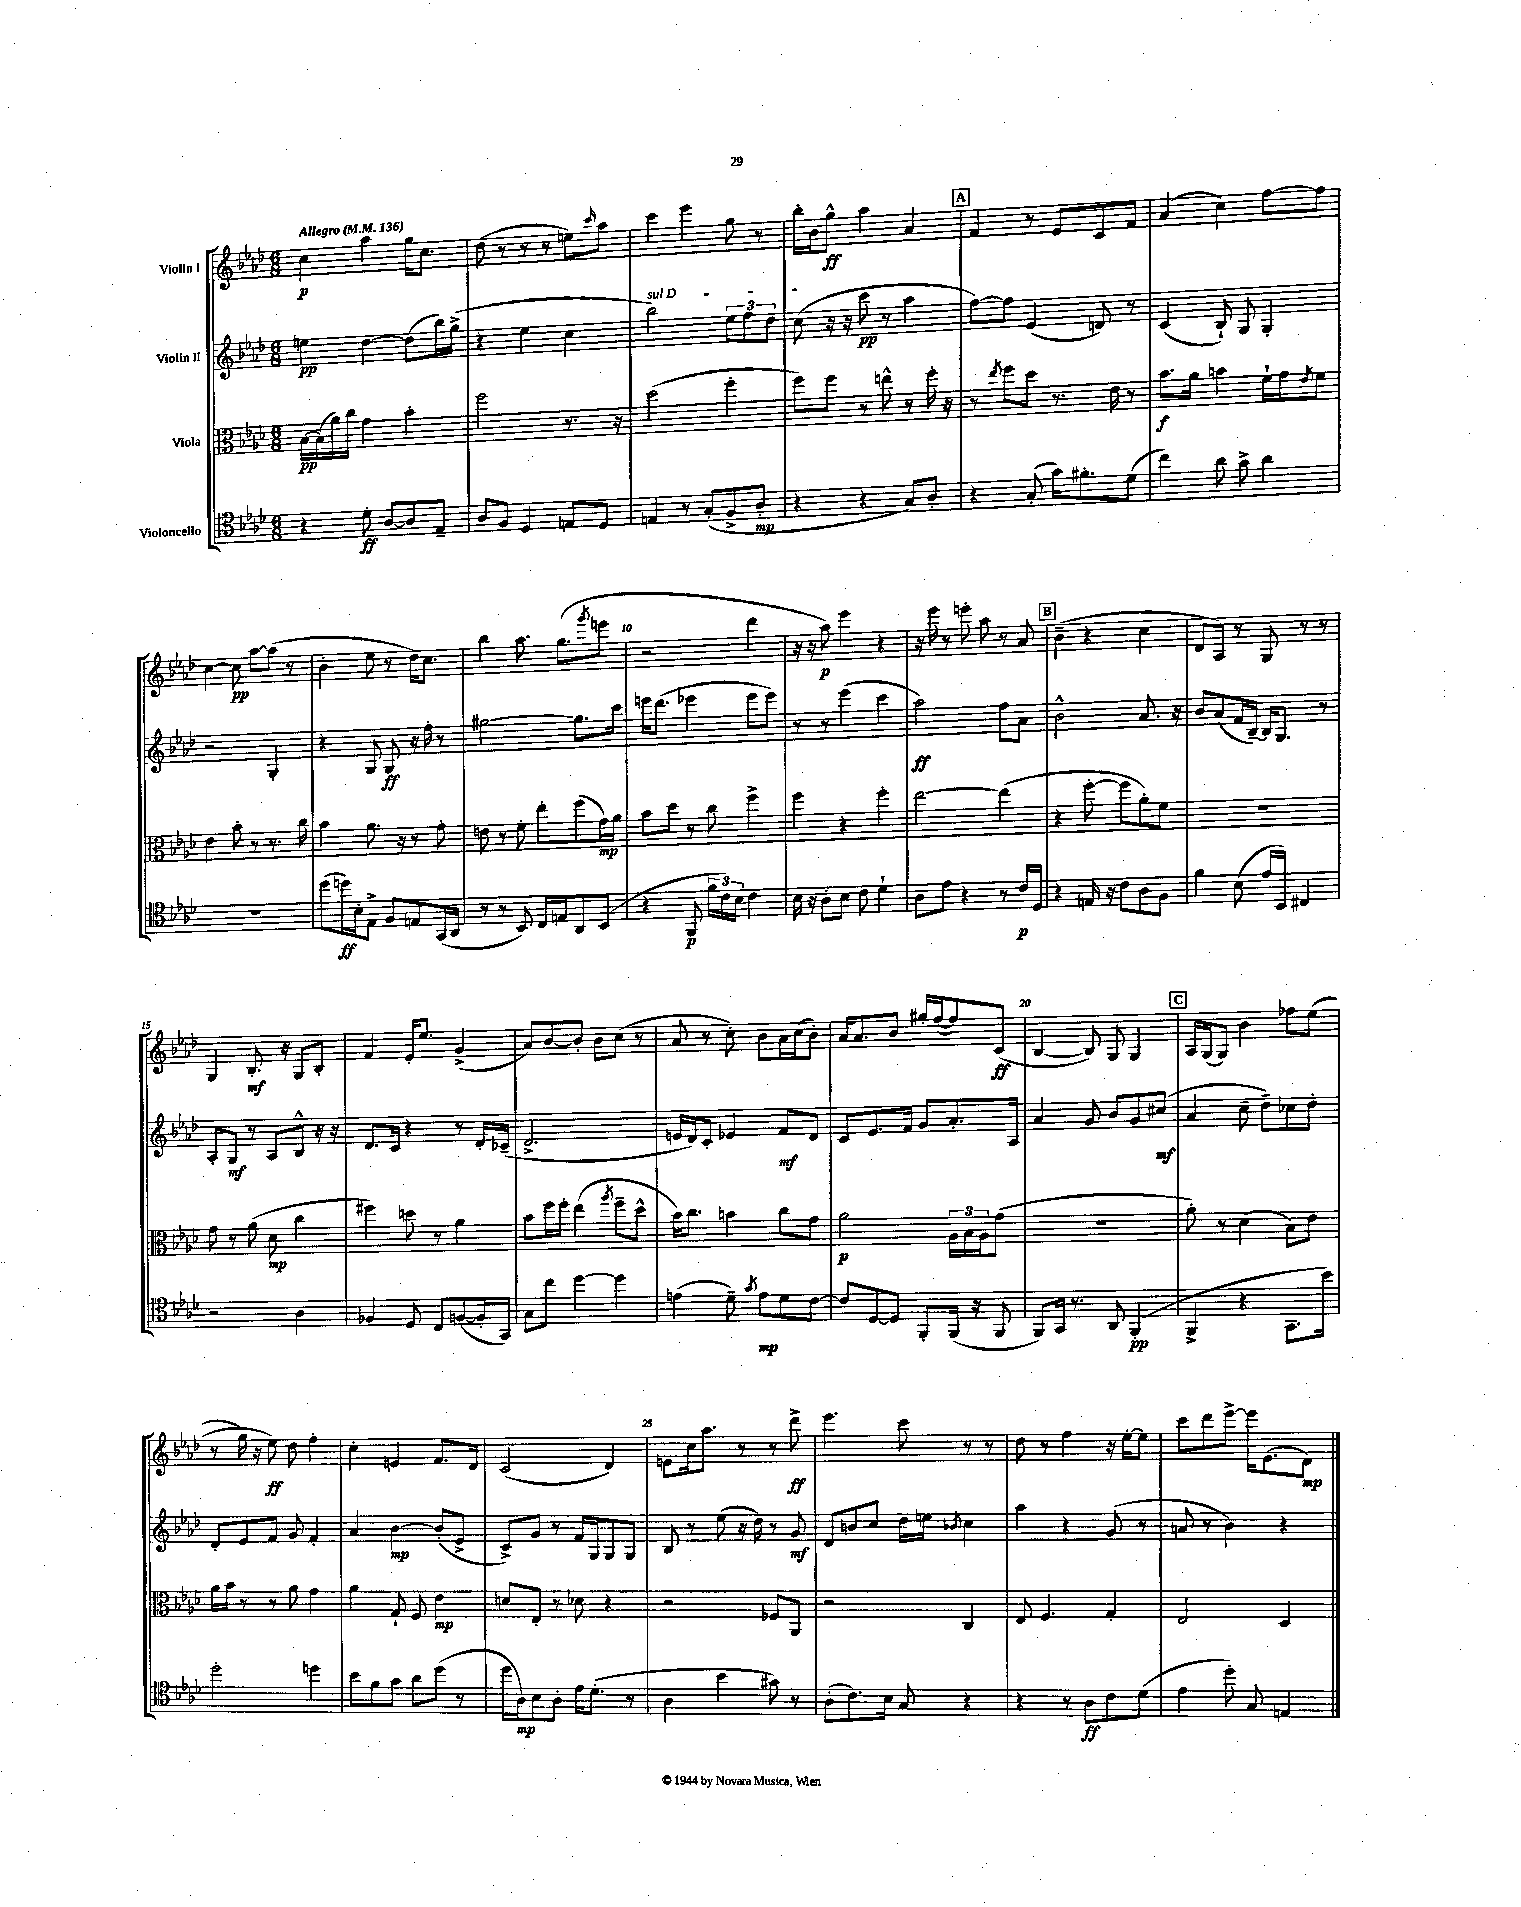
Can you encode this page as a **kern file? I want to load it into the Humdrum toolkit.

**kern	**kern	**kern	**kern
*staff4	*staff3	*staff2	*staff1
*clefC4	*clefC3	*clefG2	*clefG2
*k[b-e-a-d-]	*k[b-e-a-d-]	*k[b-e-a-d-]	*k[b-e-a-d-]
*M6/8	*M6/8	*M6/8	*M6/8
*MM136	*MM136	*MM136	*MM136
4r	[16B-\LL	4ee\	4cc\
.	(16B-\]	.	.
.	16a-\)	.	.
.	16cc\JJ	.	.
8d-'\	4g\	[4dd-\	4aa-\
[8A-/L	.	.	.
8A-/]	4b-'\	(8dd-\]L	16gg\LK
.	.	.	8.cc\J
8E-~/J	.	16bb-\L)	.
.	.	(16gg^\JJ	.
=	=	=	=
8A-/L	2ff\	4r	(8dd-\
8F/J	.	.	8r
4D-/	.	4ee-\	8r
.	.	.	8r
8E/L	8.r	4cc\	8ee\L)
.	.	.	16qqccc/
8D-/J	.	.	8aa-\J
.	16r	.	.
=	=	=	=
4E/	(2dd-\	2bb-\)	4ccc\
8r	.	.	4eee-\
(8G'/L	.	.	.
8F^/	4ff'\	12ee-\L	8gg\
.	.	12ff\	.
8A-'/J	.	.	8r
.	.	12dd-\J	.
=	=	=	=
4r	8ff\L)	(8cc\	16bb-'\LL
.	.	.	16b-\J
.	8ff\J	16r	8gg^^\J
.	.	16r	.
4r	8r	8ccc\	4aa-\
.	8ee^^\	8r	.
8G/L)	8r	4aa-\	4a-/
8A-'/J	16ff'\	.	.
.	16r	.	.
=	=	=	=
4r	8r	[8ff\L)	4f/
.	8qee-/	.	.
.	8ff\L	8ff\]J	.
(8G'/	8dd-\J	(4e-/	8r
16g\LK)	8.r	.	8e-/L
8.f#'\	.	.	.
.	.	8d/)	8c/
.	16e-\	.	.
(8d-\J	8r	8r	8f/J
=	=	=	=
4cc\)	8.b-\L	(4c/	(4a-/
.	16a-\Jk	.	.
8a-\	4b\	8B-`/)	4cc\)
8g^\	.	8G/	.
4a-\	16f`\LL	4G'/	[8ff\L
.	16g\J	.	.
.	8qe-/	.	.
.	8f\J	.	8ff\]J
=	=	=	=
2.r	4e-\	2r	[4cc\
.	8b-'\	.	8cc\]
.	8r	.	[8aa-\L
.	8.r	4G'/	(8aa-\]J
.	.	.	8r
.	16cc\	.	.
=	=	=	=
(8dd-\L	4b-\	4r	4b-'\
16dd\L)	.	.	.
16B-'\J	.	.	.
8E-^\J	8.a-\	8G/	8ee-\
8F/L	.	8G/	8r
.	16r	.	.
8E/	8r	16r	16dd-\LK)
.	.	16ff'\	8.cc\J
(16GG/L	8g'\	8r	.
16AA-/JJ	.	.	.
=	=	=	=
8r	8e\	[2gg#\	4bb-\
8r	8r	.	.
8BB-/)	8f'\	.	8.aa-\
16C/LL	8ee-'\L	.	.
16E/J	.	.	(8.gg\L
8AA-/	(8ff\	8.gg#\]L	.
.	.	.	8qggg/
(8BB-/J	16g\L)	.	8eee\J
.	16a-\JJ	16ccc\Jk	.
=	=	=	=
4r	8b-\L	16eee\LK	2r
.	.	(8.ddd-\J	.
.	8dd-\J	.	.
8FF/	8r	4eee-\	.
24f\LL	8cc\	.	.
24c\)	.	.	.
24B-\JJ	.	.	.
4c\	4ff^\	8eee-\L	4ddd-\
.	.	8eee-\J)	.
=	=	=	=
16B-\	4ff\	8r	16r
16r	.	.	16r
8A-'\L	.	8r	8aa-\)
8B-\J	4r	(4eee-\	4eee-\
8c\	.	.	.
4d-`\	4ff'\	4ccc\	4r
=	=	=	=
8A-\L	[2ee-\	2aa-\)	16r
.	.	.	16eee-\
8e-\J	.	.	8r
4r	.	.	8eee'\
.	.	.	8aa-\
8r	(4ee-\]	8ff\L	8r
16c/LL	.	8a-\J	8a-/
16D-/JJ	.	.	.
=	=	=	=
4r	4r	2b-^^\	(4b-~\
16E/	[8ff'\	.	4r
16r	.	.	.
8c\L	8ff\]L	.	.
8A-\	8a-'\)	8.a-/	4cc\
8F\J	8f\J	.	.
.	.	16r	.
=	=	=	=
4f\	2.r	8b-/L	8d-/L
.	.	(8a-/	8A-/J)
(8B-\	.	16f/L	8r
.	.	[16B-~/JJ)	.
16e-/LL	.	16B-/]LK	8G/
16BB-/JJ)	.	8.G/J	.
4C#/	.	.	8r
.	.	8r	8r
=	=	=	=
2r	8g\	8A-'/L	4G/
.	8r	8G/J	.
.	(8a-\	8r	8.B-'/
.	8d-\	8A-/L	.
.	.	.	16r
4A-\	4cc\	8B-^^/J	8G/L
.	.	16r	8B-'/J
.	.	16r	.
=	=	=	=
4F-/	4ff#\)	8.d-/L	4f/
.	.	16c/Jk	.
8D-/	8dd\	4r	16e-'/LK
.	.	.	8.ee-/J
8C/L	8r	.	.
([8F/	4a-\	8r	(4g^/
16F'/]L	.	16d-'/LL	.
16GG/JJ)	.	(16c-~/JJ	.
=	=	=	=
8G\L	8b-\L	2.d-^/	8a-/L)
8cc\J	16ff\L	.	[8b-/
.	16ff'\JJ	.	.
[4dd-\	(4ee-\	.	8b-'/]J
.	.	.	8b-\L
.	8qaa-/	.	.
4dd-\]	8ff~\L	.	(8cc\J
.	8dd-^^\J	.	8r
=	=	=	=
(4e\	16b-\LK)	16e/LL	8a-/
.	8.cc\J	16d-/J)	.
.	.	8c'/J	8r
8d-~\)	4b\	4e-/	8cc'\)
8qg/	.	.	.
8e\L	.	.	8b-\L
8d-\	8cc\L	8f/L	16a-\L
.	.	.	(16cc\J
[8c\J	8g\J	8d-/J	8b-'\J)
=	=	=	=
8c/]L	2a-\	8c/L	16a-/LK
.	.	.	8.a-/
[8D-/	.	8.e-/	.
8D-/]J	.	.	8b-/J
.	.	16f/Jk	.
8FF'/L	.	8g/L	16gg#'/LL
.	.	.	([16ff/J
(16FF/Jk	24A-\LL	8.a-'/	8ff/])
.	24B-\	.	.
16r	.	.	.
.	24A-\J	.	.
8FF/	(8g\J	.	(8c/J
.	.	16A-/Jk	.
=	=	=	=
8FF/L)	2.r	4a-/	[4B-/
16GG/Jk	.	.	.
8.r	.	.	.
.	.	8g/	8B-/])
8AA-/	.	8b-/L	8G/
(4FF'/	.	8g/	4G/
.	.	(8cc#/J	.
=	=	=	=
4FF^/	8a-'\)	4a-/	16A-/LL
.	.	.	(16G/J
.	8r	.	8G/J)
4r	(4d-\	8cc~\	4b-\
.	.	8dd-~\L)	.
8.GG\L	8B-\L)	8cc-\	8ff-\L
.	8e-\J	8dd-'\J	&((8ee-\J
16b-\Jk)	.	.	.
=	=	=	=
2dd-'\	16a-\LL	8d-'/L	8r
.	16b-\JJ	.	.
.	8r	8e-/	16gg\)
.	.	.	16r
.	8r	8f/J	8ee-\&)
.	8a-\	8g/	8dd-\
4dd\	4g\	4f'/	4ff'\
=	=	=	=
8b-\L	4a-\	4a-/	4cc'\
8f\	.	.	.
8g\J	8G`/	[4b-\	4e/
8a-\L	8F/	.	.
(8dd-\J	4e-\	(8b-'/]L	8.f/L
8r	.	8e-^/J	.
.	.	.	16d-/Jk
=	=	=	=
16dd-\LL	8d/L	8c^/L)	(2c/
16A-\J)	.	.	.
8B-\	8E-'/J	8g/J	.
8A-'\J	8r	8r	.
16e-\LK	8d-\	16f/LL	.
(8.d-'\J	.	16G/J	.
.	4r	8G/	4d-/)
8r	.	8G/J	.
=	=	=	=
4A-\	2r	8B-/	8e\L
.	.	8r	16cc\k
.	.	.	8.aa-\J
4b-\	.	(8ee-\	.
.	.	16r	8r
.	.	16dd-\)	.
8g#\)	8F-/L	8r	8r
8r	8AA-/J	8g/	8ddd-^\
=	=	=	=
(8A-'\L	2r	8d-/L	4.eee-\
8.c\)	.	8b/	.
.	.	8cc/J	.
16B-\Jk	.	.	.
8G/	.	16dd-\LL	8ccc\
.	.	16ee\JJ	.
.	.	8qb-/	.
4r	4C/	4cc\	8r
.	.	.	8r
=	=	=	=
4r	8E-/	4aa-\	8dd-\
.	4.F/	.	8r
8r	.	4r	4ff\
8A-\L	.	.	.
8c\	4G'/	(8g/	16r
.	.	.	[16ee-'\LK
(8d-\J	.	8r	8ee-\]J
=	=	=	=
4e-\	2E-/	8a/	8ccc\L
.	.	8r	8ddd-\
8dd-'\)	.	4b-\)	[8eee-^\J
8G/	.	.	16eee-\]LK
.	.	.	(8.e-\
4E/	4D-/	4r	.
.	.	.	8d-\J)
==	==	==	==
*-	*-	*-	*-
